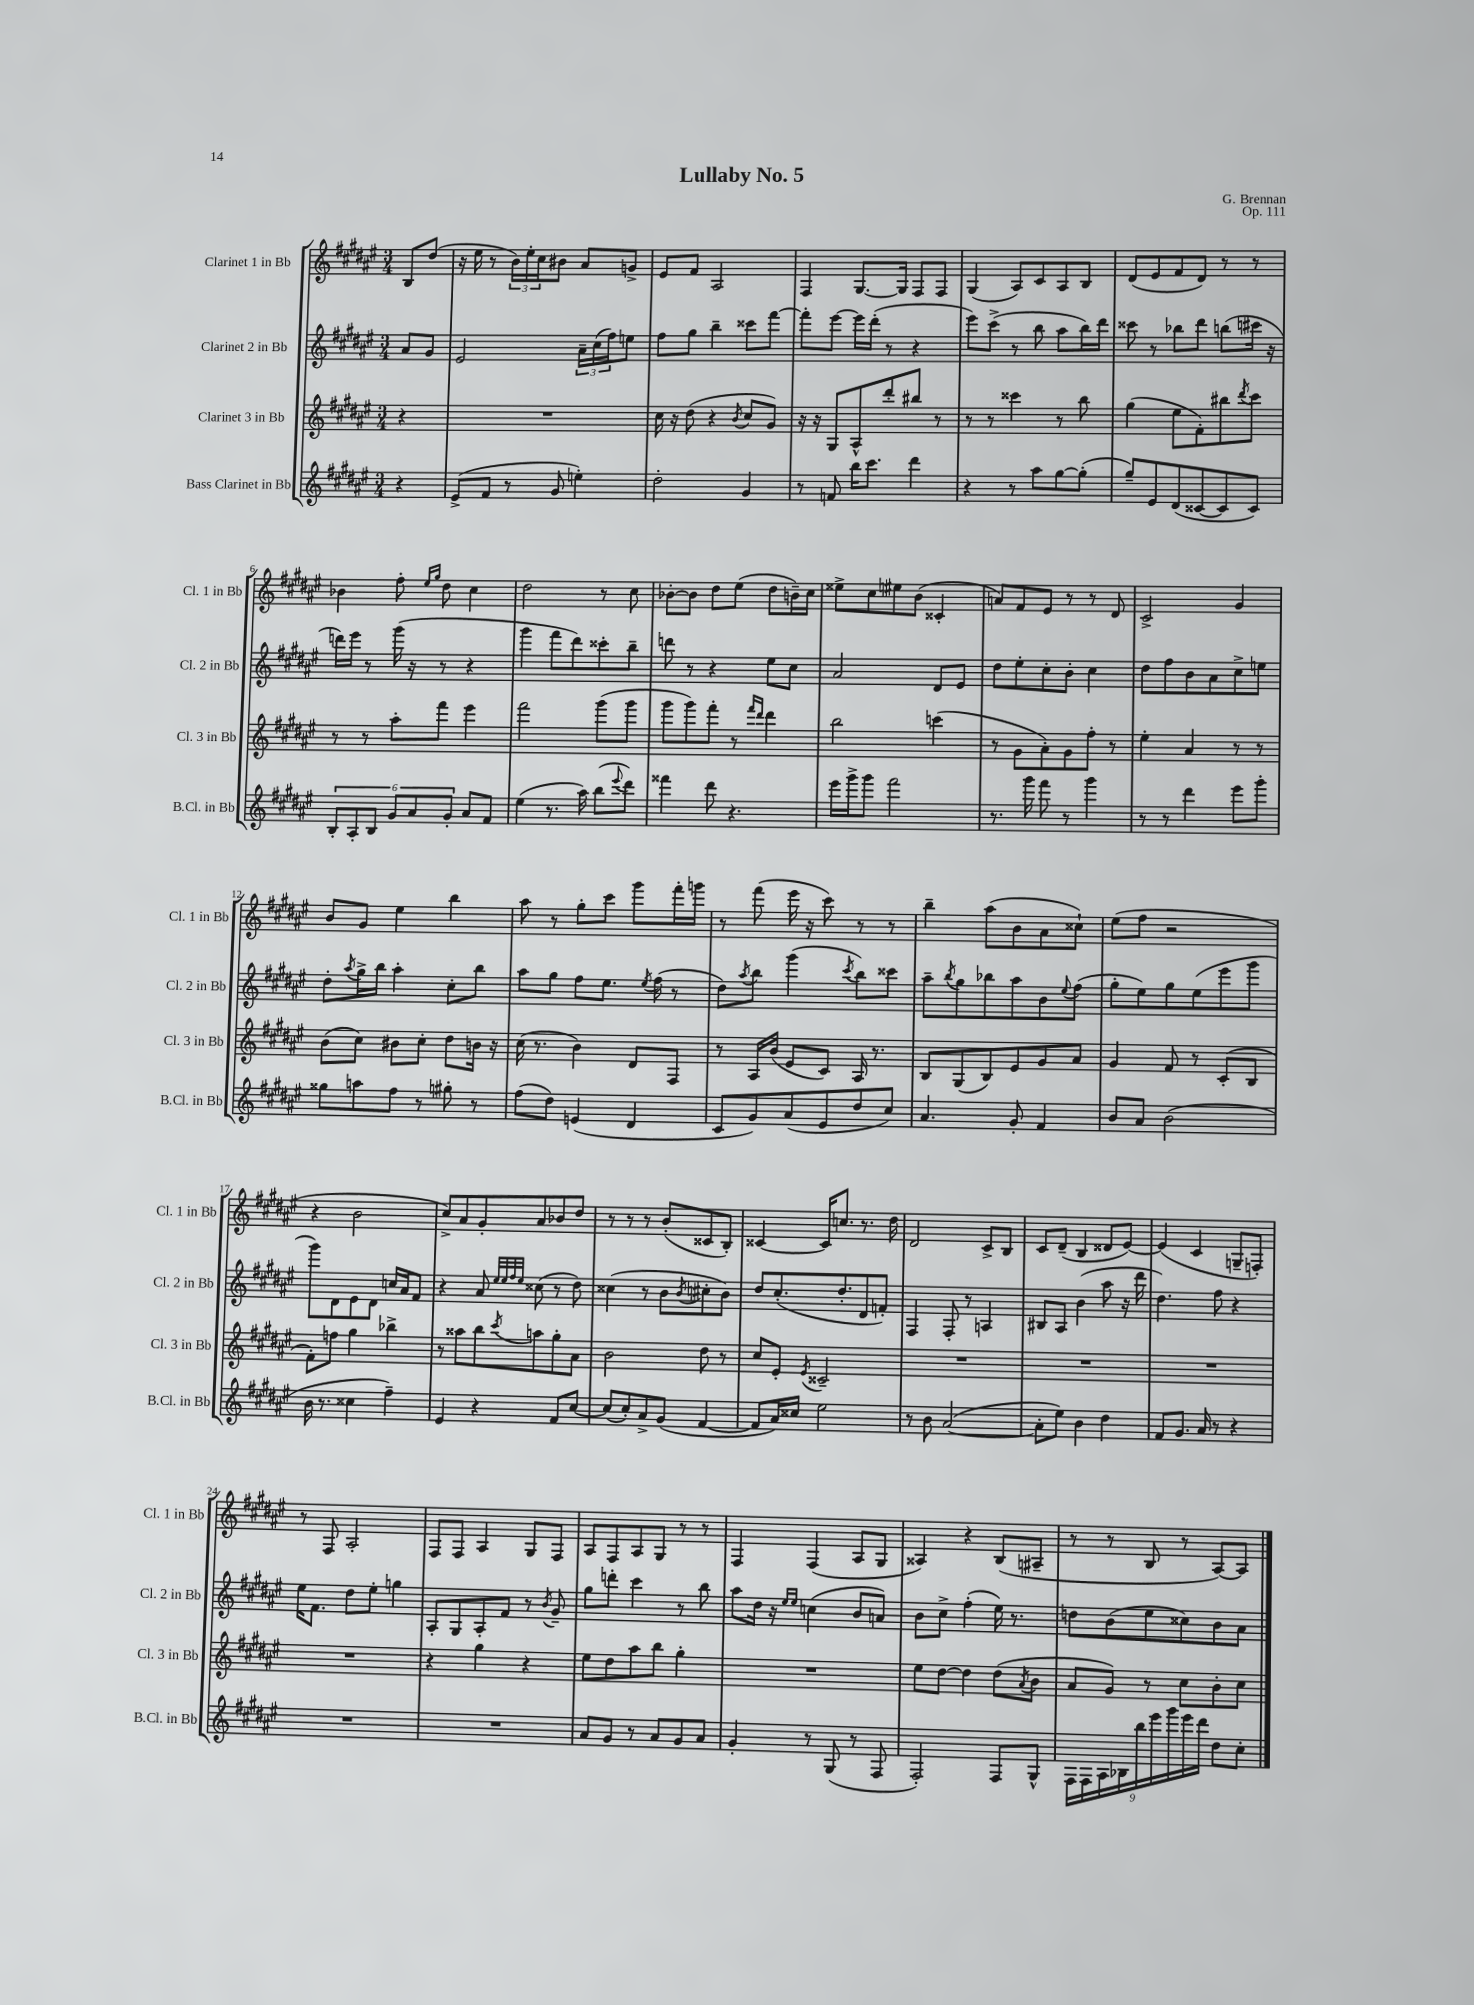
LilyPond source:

\header { title = "Lullaby No. 5" composer = "G. Brennan" opus = "Op. 111" }
<<
\new StaffGroup <<
\new Staff = "s0" \with { instrumentName = "Clarinet 1 in Bb" shortInstrumentName = "Cl. 1 in Bb" } {
    \clef treble \key fis \major \numericTimeSignature \time 3/4 \partial 4
    b8 dis''8( |
    r16 eis''16 r8 \tuplet 3/2 { b'16) eis''16-. cis''16 } bis'8 ais'8 g'8-> |
    eis'8 fis'8 ais2 |
    fis4 gis8.~ gis16 fis8 fis8 |
    gis4( ais8) cis'8 ais8 b8 |
    dis'8( eis'8 fis'8 dis'8) r8 r8 |
    bes'4 fis''8-. \grace { eis''16 gis''16 } dis''8 cis''4 |
    dis''2 r8 cis''8 |
    bes'8~-. bes'8 dis''8 eis''8( dis''8 b'16--) cis''16 |
    eisis''8-> cis''8 eis''8 b'8( cisis'4-. |
    a'8) fis'8 eis'8 r8 r8 dis'8 |
    cis'2-> gis'4 |
    b'8 gis'8 eis''4 b''4 |
    ais''8 r8 gis''8-. cis'''8 gis'''8 fis'''16-. g'''16 |
    r8 fis'''8( eis'''16 r16 cis'''8) r8 r8 |
    b''4-- ais''8( b'8 ais'8 cisis''8-!) |
    eis''8( fis''8 r2 |
    r4 b'2 |
    cis''8->) ais'8 gis'8-. ais'8 bes'8 dis''8 |
    r8 r8 r8 b'8-.( cisis'8 b8-.) |
    cisis'4~ cisis'16 c''8. r8. dis''16 |
    dis'2 cis'8-> b8 |
    cis'8 dis'8--( b4 disis'8 eis'8~) |
    eis'4( cis'4 g8-- f8-.) |
    r8 fis8 ais2-. |
    fis8 fis8 ais4 gis8 fis8 |
    ais8 fis8 ais8 gis8 r8 r8 |
    fis4 fis4( ais8 gis8 |
    aisis4) r4 b8( ais8-- |
    r8 r8 b8 r8 ais8~) ais8 \bar "|." |
}
\new Staff = "s1" \with { instrumentName = "Clarinet 2 in Bb" shortInstrumentName = "Cl. 2 in Bb" } {
    \clef treble \key fis \major \numericTimeSignature \time 3/4 \partial 4
    ais'8 gis'8 |
    eis'2 \tuplet 3/2 { ais'16-- cis''16( fis''16) } e''8 |
    fis''8 gis''8 b''4-- cisis'''8 fis'''8~ |
    fis'''8-. eis'''8~ eis'''16 dis'''16-.( r8 r4 |
    eis'''8) cis'''8->( r8 b''8 ais''8 b''16) dis'''16 |
    cisis'''8 r8 bes''8 dis'''8 b''8( cis'''16 r16 |
    d'''16) eis'''16 r8 gis'''16( r16 r8 r4 |
    gis'''4 fis'''8 dis'''8) cisis'''8-. b''8-- |
    d'''8 r8 r4 eis''8 cis''8 |
    ais'2 dis'8 eis'8 |
    dis''8 eis''8-. cis''8-. b'8-. cis''4 |
    dis''8 fis''8 b'8 ais'8 cis''8-> e''8 |
    dis''8-. \acciaccatura { ais''8 } gis''16-> b''16 ais''4-. cis''8-. b''8 |
    ais''8 gis''8 fis''8 eis''8. \acciaccatura { eis''8 } fis''16( r8 |
    dis''8) \acciaccatura { ais''8 } b''8 gis'''4( \acciaccatura { cis'''8 } b''8) cisis'''8 |
    ais''8-- \acciaccatura { b''8 } gis''8 bes''8 ais''8 b'8 \appoggiatura { eis''8 } fis''8( |
    gis''8-. eis''8) gis''8 eis''8( eis'''8 gis'''8 |
    gis'''8) dis'8 eis'8 dis'8 c''16 ais'16 fis'8 |
    r4 ais'8 \grace { eis''32 eis''32 fis''32 eis''32 } cisis''8( r8 dis''8) |
    cisis''4( r8 b'8 \acciaccatura { b'8 } cis''8-. b'8) |
    dis''8 cis''8.-.( dis''8.-. dis'8 f'8-.) |
    fis4 fis8-. r8 a4 |
    bis8 ais8 b'4( ais''8 r16 dis'''16 |
    dis''4.) fis''8 r4 |
    eis''16 fis'8. dis''8 eis''8-. g''4 |
    ais8-. gis8 ais8-. fis'8 r8 \acciaccatura { b'8 } gis'8-- |
    gis''8 d'''8-. cis'''4 r8 b''8 |
    ais''8 dis''16 r16 \grace { eis''16 eis''16 } c''4( b'8 a'8) |
    b'8 cis''8-> fis''4-.( eis''16) r8. |
    d''8 b'8( eis''8 cisis''8) b'8 ais'8 \bar "|." |
}
\new Staff = "s2" \with { instrumentName = "Clarinet 3 in Bb" shortInstrumentName = "Cl. 3 in Bb" } {
    \clef treble \key fis \major \numericTimeSignature \time 3/4 \partial 4
    r4 |
    R2. |
    cis''16 r16 dis''8( r4 \acciaccatura { b'8 } cis''8 gis'8) |
    r16 r16 gis8 ais8-^ dis'''8-. bis''8 r8 |
    r8 r8 cisis'''4 r8 b''8 |
    gis''4( eis''8 fis'8-.) bis''8 \acciaccatura { dis'''8 } cis'''8 |
    r8 r8 ais''8-. fis'''8 eis'''4 |
    fis'''2 gis'''8( gis'''8 |
    gis'''8 gis'''8) fis'''8-. r8 \grace { fis'''16 dis'''16 } dis'''4 |
    b''2 c'''4( |
    r8 gis'8 ais'8-.) gis'8 fis''8-. r8 |
    eis''4-. ais'4 r8 r8 |
    b'8( cis''8) bis'8 cis''8-. dis''8 b'16 r16 |
    cis''16( r8. b'4) dis'8 fis8 |
    r8 ais16 b'16( eis'8 cis'8) ais16 r8. |
    b8 gis8( b8) eis'8 gis'8 ais'8 |
    gis'4 fis'8 r8 cis'8-.( b8 |
    fis'8-.) f''8 gis''4 bes''4-> |
    r8 aisis''8 b''8 \acciaccatura { cis'''8 } a''8 gis''8-. ais'8 |
    b'2 dis''8 r8 |
    cis''8 eis'8-. \acciaccatura { eis'8 } cisis'2-- |
    R2. |
    R2. |
    R2. |
    R2. |
    r4 gis''4 r4 |
    eis''8 dis''8 ais''8 b''8 gis''4-. |
    R2. |
    eis''8 dis''8~ dis''4 dis''8( \acciaccatura { ais'8 } b'8 |
    ais'8 gis'8) r8 cis''8 b'8-. cis''8 \bar "|." |
}
\new Staff = "s3" \with { instrumentName = "Bass Clarinet in Bb" shortInstrumentName = "B.Cl. in Bb" } {
    \clef treble \key fis \major \numericTimeSignature \time 3/4 \partial 4
    r4 |
    eis'8->( fis'8 r8 gis'8 e''4-.) |
    dis''2-. gis'4 |
    r8 f'8 b''16 cis'''8. dis'''4 |
    r4 r8 ais''8 gis''8~ gis''8-.( |
    gis''8--) eis'8 dis'8( cisis'8~ cisis'8 cisis'8) |
    \tuplet 6/4 { b8-. ais8-. b8 gis'8 ais'8 gis'8-. } ais'8 fis'8 |
    eis''4( r8. ais''16) b''8( \appoggiatura { eis'''8 } dis'''8) |
    fisis'''4 dis'''8 r4. |
    eis'''16 gis'''16-> gis'''8 fis'''2 |
    r8. gis'''16 fis'''8 r8 gis'''4 |
    r8 r8 dis'''4 eis'''8 gis'''8-. |
    gisis''8 a''8 fis''8 r8 gis''8-. r8 |
    fis''8( dis''8) e'4( dis'4 |
    cis'8 gis'8) ais'8( eis'8 dis''8 cis''8) |
    ais'4. gis'8-. fis'4 |
    b'8 ais'8 b'2( |
    b'16 r8. cisis''4 fis''4--) |
    eis'4 r4 fis'8 cis''8~ |
    cis''8( cis''8-.) ais'8-> gis'8( fis'4~ |
    fis'8 ais'16) cisis''16 eis''2 |
    r8 b'8 ais'2~( |
    ais'8-. eis''8) b'4 dis''4 |
    fis'8 gis'8. ais'16 r8 r4 |
    R2. |
    R2. |
    ais'8 gis'8 r8 ais'8 gis'8 ais'8 |
    gis'4-. r8 gis8( r8 fis8 |
    fis2-.) fis8 gis8-^ |
    \tuplet 9/8 { fis16 fis16 ais16 bes16 b''16 eis'''16 gis'''16 eis'''16 dis'''16 } dis''8 cis''8-. \bar "|." |
}
>>
>>
